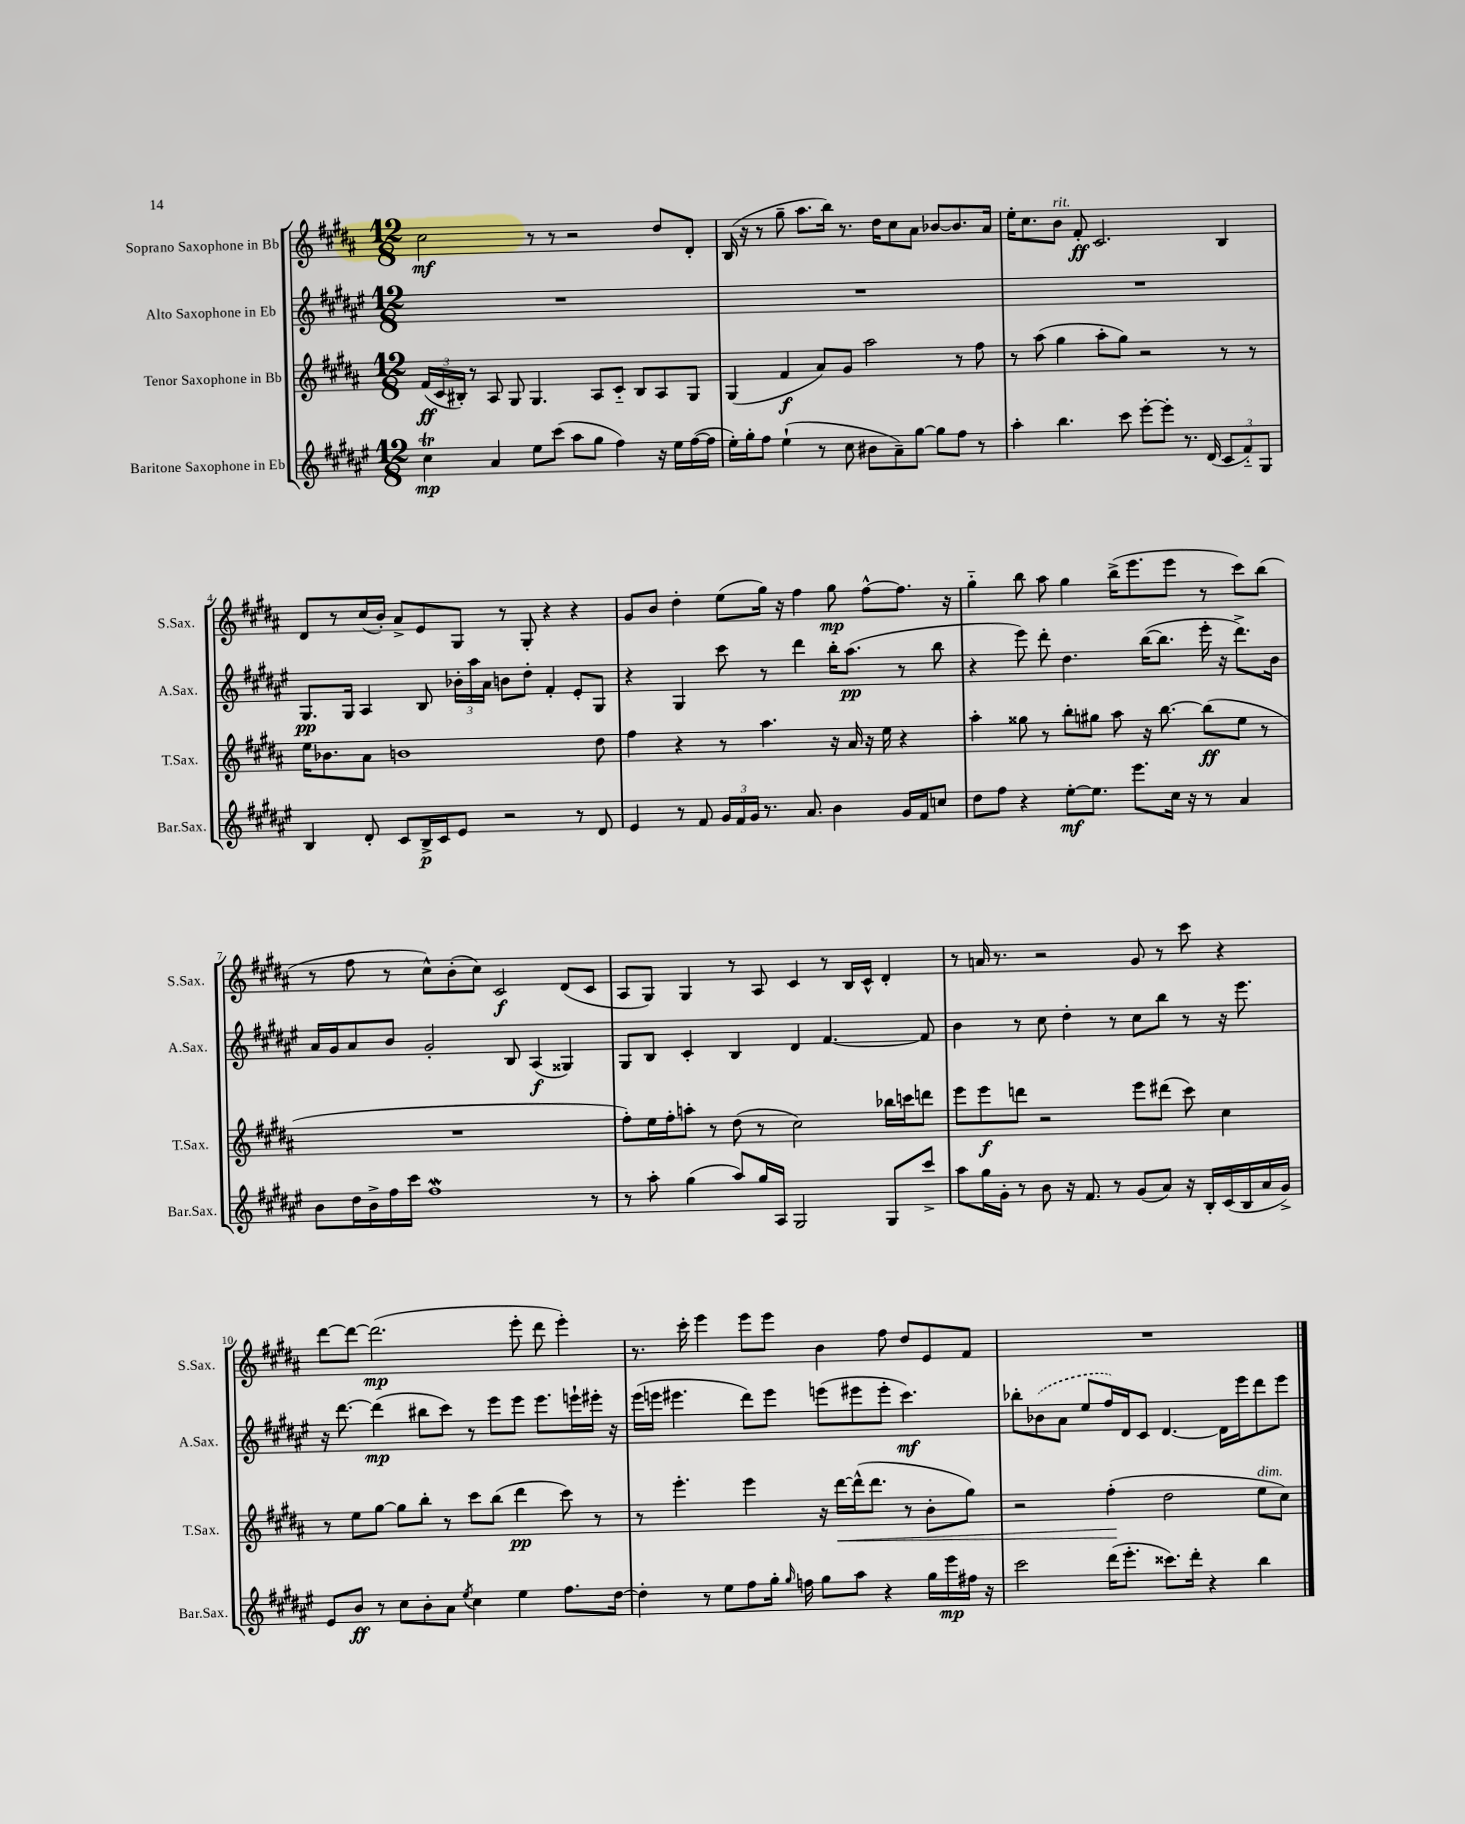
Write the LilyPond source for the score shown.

<<
\new StaffGroup <<
\new Staff = "s0" \with { instrumentName = "Soprano Saxophone in Bb" shortInstrumentName = "S.Sax." } {
    \clef treble \key b \major \numericTimeSignature \time 12/8
    \autoBeamOff cis''2\mf r8 r8 r2 dis''8[ dis'8]-. |
    b16( r16 r8 gis''8-- ais''8.[ b''16]) r8. dis''16[ cis''8 ais'8] bes'8[~ bes'8. ais'16] |
    e''16[-. cis''8. b'8]^\markup { \italic "rit." } fis'8-.\ff cis'2. b4 |
    dis'8[ r8 cis''16( b'16]-.) ais'8[-> e'8 gis8] r8 gis8-. r4 r4 |
    gis'8[ b'8] dis''4-. e''8[( gis''16]) r16 fis''4 gis''8\mp fis''8[~-^ fis''8.] r16 |
    gis''4-_ b''8 ais''8 gis''4 b''16[->( e'''8. e'''8] r8 cis'''8[) b''8]( |
    r8 fis''8 r8 cis''8[-^) b'8-.( cis''8]) cis'2\f dis'8[( cis'8] |
    ais8[ gis8]) gis4 r8 ais8 cis'4 r8 b16[ cis'16]-^ dis'4-. |
    r8 a'16 r8. r2 gis'8 r8 cis'''8 r4 |
    dis'''8[~ dis'''8]~ dis'''2.\mp( e'''8-. dis'''8 e'''4-.) |
    r8. cis'''16-. e'''4 e'''8[ e'''8] b'4 fis''8 dis''8[ e'8 fis'8] |
    R1. \bar "|." |
}
\new Staff = "s1" \with { instrumentName = "Alto Saxophone in Eb" shortInstrumentName = "A.Sax." } {
    \clef treble \key fis \major \numericTimeSignature \time 12/8
    \autoBeamOff R1. |
    R1. |
    R1. |
    gis8.[\pp gis16] ais4 b8 \tuplet 3/2 { bes'16[-. ais''16 ais'16] } b'8[ dis''8]-. fis'4-. eis'8[-. gis8] |
    r4 gis4 cis'''8 r8 dis'''4 b''16[-. ais''8.]\pp( r8 b''8 |
    r4 eis'''8) dis'''8-. dis''4. b''16[~( b''8.] eis'''16-. r16 dis'''8.[->) b'16] |
    ais'16[ gis'16 ais'8 b'8] gis'2-. b8 ais4\f( gisis4) |
    gis8[ b8] cis'4-. b4 dis'4 fis'4.~ fis'8 |
    b'4 r8 cis''8 dis''4-. r8 cis''8[ b''8] r8 r16 eis'''8. |
    r16 dis'''8.~ dis'''4\mp( bis''8[ cis'''8]) r8 eis'''8[ eis'''8] eis'''8.[ e'''16-! eis'''16]-. r16 |
    eis'''16[( e'''16] eis'''4. dis'''8[) eis'''8] e'''8[( eis'''8 eis'''8]-. cis'''4.\mf) |
    bes''8[-. \once \slurDashed bes'8( ais'8] eis''8[ fis''16) dis'16 cis'8] dis'4.~ dis'16[ eis'''16 dis'''8 eis'''8] \bar "|." |
}
\new Staff = "s2" \with { instrumentName = "Tenor Saxophone in Bb" shortInstrumentName = "T.Sax." } {
    \clef treble \key b \major \numericTimeSignature \time 12/8
    \autoBeamOff \tuplet 3/2 { fis'16[\ff( cis'16 bis16]-.) } r8 ais8 gis8 gis4. ais8[ cis'8]-_ bis8[ ais8 gis8] |
    gis4( fis'4\f ais'8[) gis'8] ais''2 r8 fis''8 |
    r8 ais''8( gis''4 ais''8[-. gis''8]) r2 r8 r8 |
    e''16[ bes'8. ais'8] b'1 dis''8 |
    fis''4 r4 r8 ais''4. r16 ais'16 r16 e''16 r4 |
    ais''4-. gisis''8 r8 b''8[-. gis''8] ais''8 r16 b''8.~ b''8[\ff( e''8] r8 |
    R1. |
    fis''8[-.) e''16 fis''16-. a''8]-. r8 dis''8( r8 cis''2) bes''16[ c'''16 d'''8] |
    e'''8[ e'''8\f d'''8] r2 e'''8[ dis'''8]( cis'''8) cis''4 |
    r8 e''8[ gis''8]~ gis''8[ b''8]-. r8 cis'''8[ b''8]( dis'''4\pp cis'''8) r8 |
    r8 e'''4.-. e'''4 r16 dis'''16[~\< dis'''16-^( dis'''8.] r8 b'8[-. gis''8]) |
    r2 fis''4-.\!( dis''2 e''8[^\markup { \italic "dim." } cis''8]) \bar "|." |
}
\new Staff = "s3" \with { instrumentName = "Baritone Saxophone in Eb" shortInstrumentName = "Bar.Sax." } {
    \clef treble \key fis \major \numericTimeSignature \time 12/8
    \autoBeamOff cis''4\trill\mp ais'4 eis''8[ cis'''8]( ais''8[ gis''8] fis''4) r16 eis''16[ fis''16~( fis''16] |
    eis''16[-.) gis''16-. fis''8] eis''4-!( r8 cis''8 bis'8[ ais'8--) gis''8]~ gis''8[ fis''8] r8 |
    ais''4-. b''4. cis'''8 eis'''8[~-. eis'''8]-. r8. dis'16( \tuplet 3/2 { cis'8[ fis'8-_) gis8] } |
    b4 dis'8-. cis'8[ b16->\p cis'16 eis'8] r2 r8 dis'8 |
    eis'4 r8 fis'8 \tuplet 3/2 { gis'16[ fis'16 gis'16] } r8. ais'8. b'4 gis'16[ fis'16 c''8] |
    dis''8[ fis''8] r4 eis''8[~-.\mf eis''8.] eis'''8.[ cis''16] r16 r8 ais'4 |
    b'8[ dis''16 b'16-> fis''16 cis'''16] fis''1\mordent r8 |
    r8 ais''8-. gis''4( ais''8[) gis''16 ais16] gis2 gis8[ cis'''8]-> |
    ais''8[ gis''16 gis'16]-. r8 b'8 r16 fis'8. r8 gis'8[( ais'8]) r16 b16[-. cis'16( b16 ais'16 gis'16]->) |
    eis'8[ b'8]\ff r8 cis''8[ b'8-. ais'8] \acciaccatura { eis''8 } cis''4 eis''4 fis''8.[ dis''16]~ |
    dis''4-. r8 eis''8[ fis''8 gis''16]-. \grace { gis''16 } f''16 gis''8[ ais''8] r4 gis''16[ eis'''16\mp fis''16] r16 |
    cis'''2 dis'''16[( eis'''8.]-. cisis'''8.[) dis'''16]-. r4 b''4 \bar "|." |
}
>>
>>
